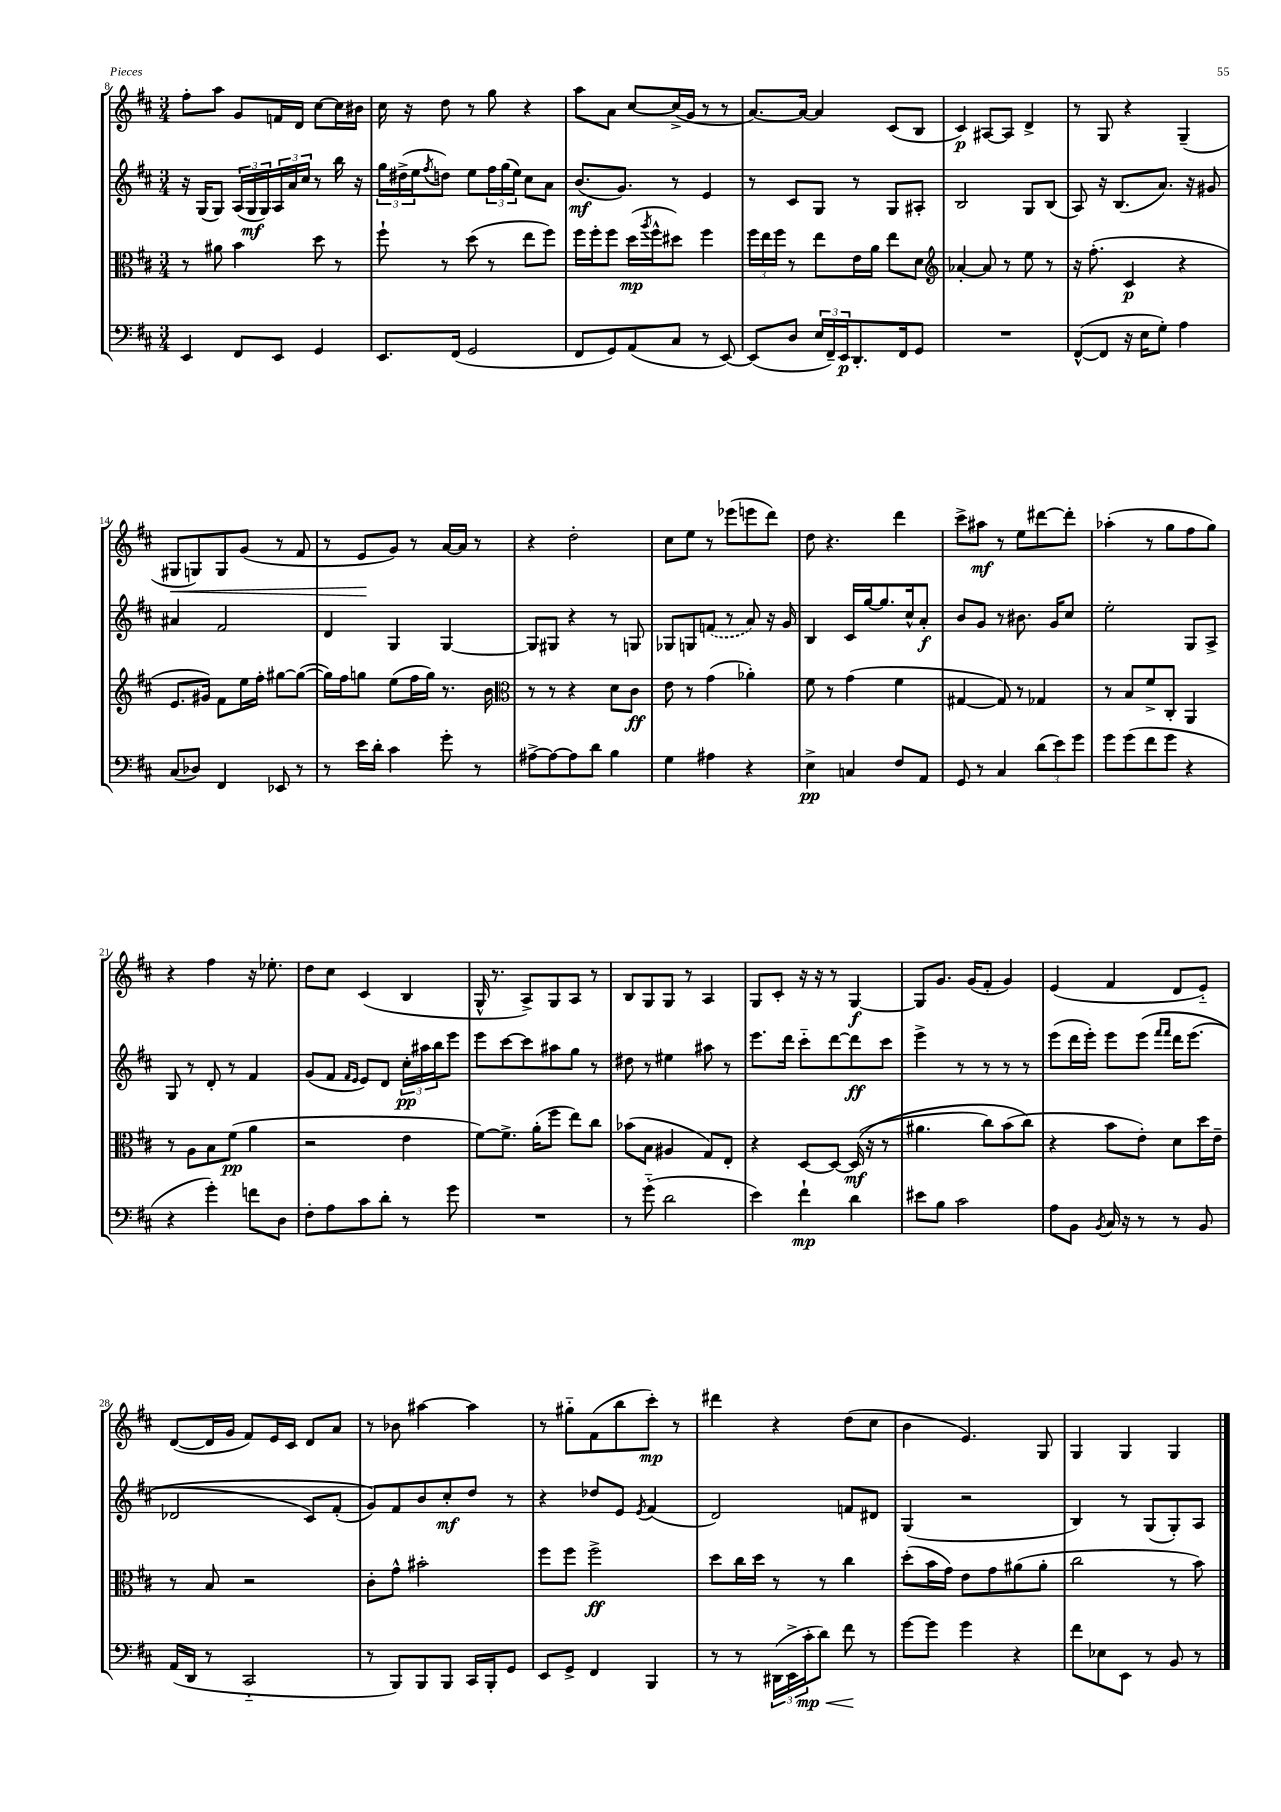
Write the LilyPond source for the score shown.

<<
\new StaffGroup <<
\new Staff = "s0" {
    \clef treble \key d \major \numericTimeSignature \time 3/4
    fis''8-. a''8 g'8 f'16 d'16 cis''8~ cis''16 bis'16 |
    cis''16 r16 d''8 r8 g''8 r4 |
    a''8 a'8 cis''8~ cis''16->( g'16 r8 r8 |
    a'8.~) a'16~ a'4 cis'8( b8 |
    cis'4\p) ais8~ ais8 d'4-> |
    r8 g8 r4 g4--( |
    gis8\< g8) g8 g'8( r8 fis'8 |
    r8 e'8\! g'8) r8 a'16~ a'16 r8 |
    r4 d''2-. |
    cis''8 e''8 r8 ees'''8( e'''8 d'''8) |
    d''8 r4. d'''4 |
    cis'''8-> ais''8\mf r8 e''8 dis'''8~ dis'''8-. |
    aes''4-.( r8 g''8 fis''8 g''8) |
    r4 fis''4 r16 ees''8.-. |
    d''8 cis''8 cis'4( b4 |
    g16-^ r8. a8->) g8 a8 r8 |
    b8 g8 g8 r8 a4 |
    g8 cis'8-. r16 r16 r8 g4~\f |
    g8 g'8. g'16( fis'8-. g'4) |
    e'4( fis'4 d'8 e'8-_) |
    d'8~( d'16 g'16 fis'8) e'16 cis'16 d'8 a'8 |
    r8 bes'8 ais''4~ ais''4 |
    r8 gis''8-_ fis'8( b''8 cis'''8-.\mp) r8 |
    dis'''4 r4 d''8( cis''8 |
    b'4 e'4.) g8 |
    g4 g4 g4 \bar "|." |
}
\new Staff = "s1" {
    \clef treble \key d \major \numericTimeSignature \time 3/4
    r16 g16( g8) \tuplet 3/2 { a16( g16\mf g16) } \tuplet 3/2 { a16 a'16 cis''16 } r8 b''16 r16 |
    \tuplet 3/2 { g''16 dis''16->( e''16 } \acciaccatura { fis''8 } d''8) e''8 \tuplet 3/2 { fis''16 g''16( e''16) } cis''8 a'8 |
    b'8.\mf( g'8.) r8 e'4 |
    r8 cis'8 g8 r8 g8 ais8-. |
    b2 g8 b8( |
    a8) r16 b8.( a'8.) r16 gis'8 |
    ais'4 fis'2 |
    d'4 g4 g4~ |
    g8 gis8 r4 r8 g8 |
    ges8 g8 \once \slurDashed f'8( r8 a'8) r16 g'16 |
    b4 cis'16 g''16~ g''8. cis''16-^ a'8-.\f |
    b'8 g'8 r8 bis'8. g'16 cis''8 |
    e''2-. g8 a8-> |
    g8 r8 d'8-. r8 fis'4 |
    g'8( fis'8 \grace { fis'16 e'16 } e'8) d'8 \tuplet 3/2 { cis''16-.\pp ais''16 b''16 } e'''8 |
    e'''8 cis'''8~ cis'''8 ais''8 g''8 r8 |
    dis''8 r8 eis''4 ais''8 r8 |
    e'''8. d'''16 cis'''8-_ d'''8~ d'''8\ff cis'''8 |
    e'''4-> r8 r8 r8 r8 |
    e'''8( d'''16 e'''16-.) e'''8 e'''8\( \grace { fis'''16 fis'''16 } d'''16 e'''8.( |
    des'2 cis'8) fis'8-.( |
    g'8)\) fis'8 b'8 cis''8-.\mf d''8 r8 |
    r4 des''8 e'8 \acciaccatura { e'8 } fis'4( |
    d'2) f'8 dis'8 |
    g4( r2 |
    b4) r8 g8( g8-.) a8 \bar "|." |
}
\new Staff = "s2" {
    \clef alto \key d \major \numericTimeSignature \time 3/4
    r8 ais'8 b'4 d''8 r8 |
    fis''8-! r8 d''8( r8 e''8 fis''8) |
    fis''16 fis''16-. fis''8 d''16\mp( \acciaccatura { a''8 } fis''16-^ dis''8) fis''4 |
    \tuplet 3/2 { fis''16 e''16 fis''16 } r8 e''8 e'16 a'16 e''8 d'8 |
    \clef treble aes'4~-. aes'8 r8 e''8 r8 |
    r16 fis''8.-.( cis'4\p r4 |
    e'8. gis'16) fis'8 e''16 fis''16-. gis''8~ gis''8~( |
    gis''16) fis''16 g''8 e''8( fis''16 g''16) r8. b'16 |
    \clef alto r8 r8 r4 d'8 cis'8\ff |
    e'8 r8 g'4( aes'4-.) |
    fis'8 r8 g'4( fis'4 |
    gis4~ gis8) r8 ges4 |
    r8 b8 fis'8-> cis8-. a,4 |
    r8 a8 b8 fis'8\pp( a'4 |
    r2 e'4 |
    fis'8~) fis'8.-> a'16-.( fis''8 e''8) cis''8 |
    bes'8( b8 ais4 g8) e8-. |
    r4 d8~ d8~ d16\mf(\( r16 r8 |
    ais'4. cis''8) b'8( cis''8\) |
    r4 b'8 e'8-.) d'8 d''16 e'16-- |
    r8 b8 r2 |
    cis'8-. g'8-^ bis'2-. |
    fis''8 fis''8 fis''2->\ff |
    d''8 cis''16 d''16 r8 r8 cis''4 |
    d''8-.( b'16 g'16) e'8 g'8 ais'8( ais'8-. |
    cis''2 r8 b'8) \bar "|." |
}
\new Staff = "s3" {
    \clef bass \key d \major \numericTimeSignature \time 3/4
    e,4 fis,8 e,8 g,4 |
    e,8. fis,16( g,2 |
    fis,8 g,8) a,8( cis8 r8 e,8~) |
    e,8( d8 \tuplet 3/2 { e16 fis,16--) e,16\p } d,8.-. fis,16 g,8 |
    R2. |
    fis,8~-^( fis,8 r16 e16 g8-.) a4 |
    cis8( des8) fis,4 ees,8 r8 |
    r8 e'16 d'16-. cis'4 g'8-. r8 |
    ais8~-> ais8~ ais8 d'8 b4 |
    g4 ais4 r4 |
    e4->\pp c4 fis8 a,8 |
    g,8 r8 cis4 \tuplet 3/2 { d'8( e'8) g'8 } |
    g'8 g'8( fis'8 g'8 r4 |
    r4 g'4-.) f'8 d8 |
    fis8-. a8 cis'8 d'8-. r8 g'8 |
    R2. |
    r8 g'8-_( d'2 |
    e'4) fis'4-!\mp d'4 |
    eis'8 b8 cis'2 |
    a8 b,8 \acciaccatura { b,8 } cis16 r16 r8 r8 b,8 |
    a,16( d,16 r8 cis,2-_ |
    r8 b,,8) b,,8 b,,8 cis,16 b,,16-. g,8 |
    e,8 g,8-> fis,4 b,,4 |
    r8 r8 \tuplet 3/2 { dis,16( e,16-> cis'16-.\mp\< } d'8) fis'8\! r8 |
    g'8~ g'8 g'4 r4 |
    fis'8 ees8 e,8 r8 b,8 r8 \bar "|." |
}
>>
>>
\layout { \context { \Score currentBarNumber = #8 } }
